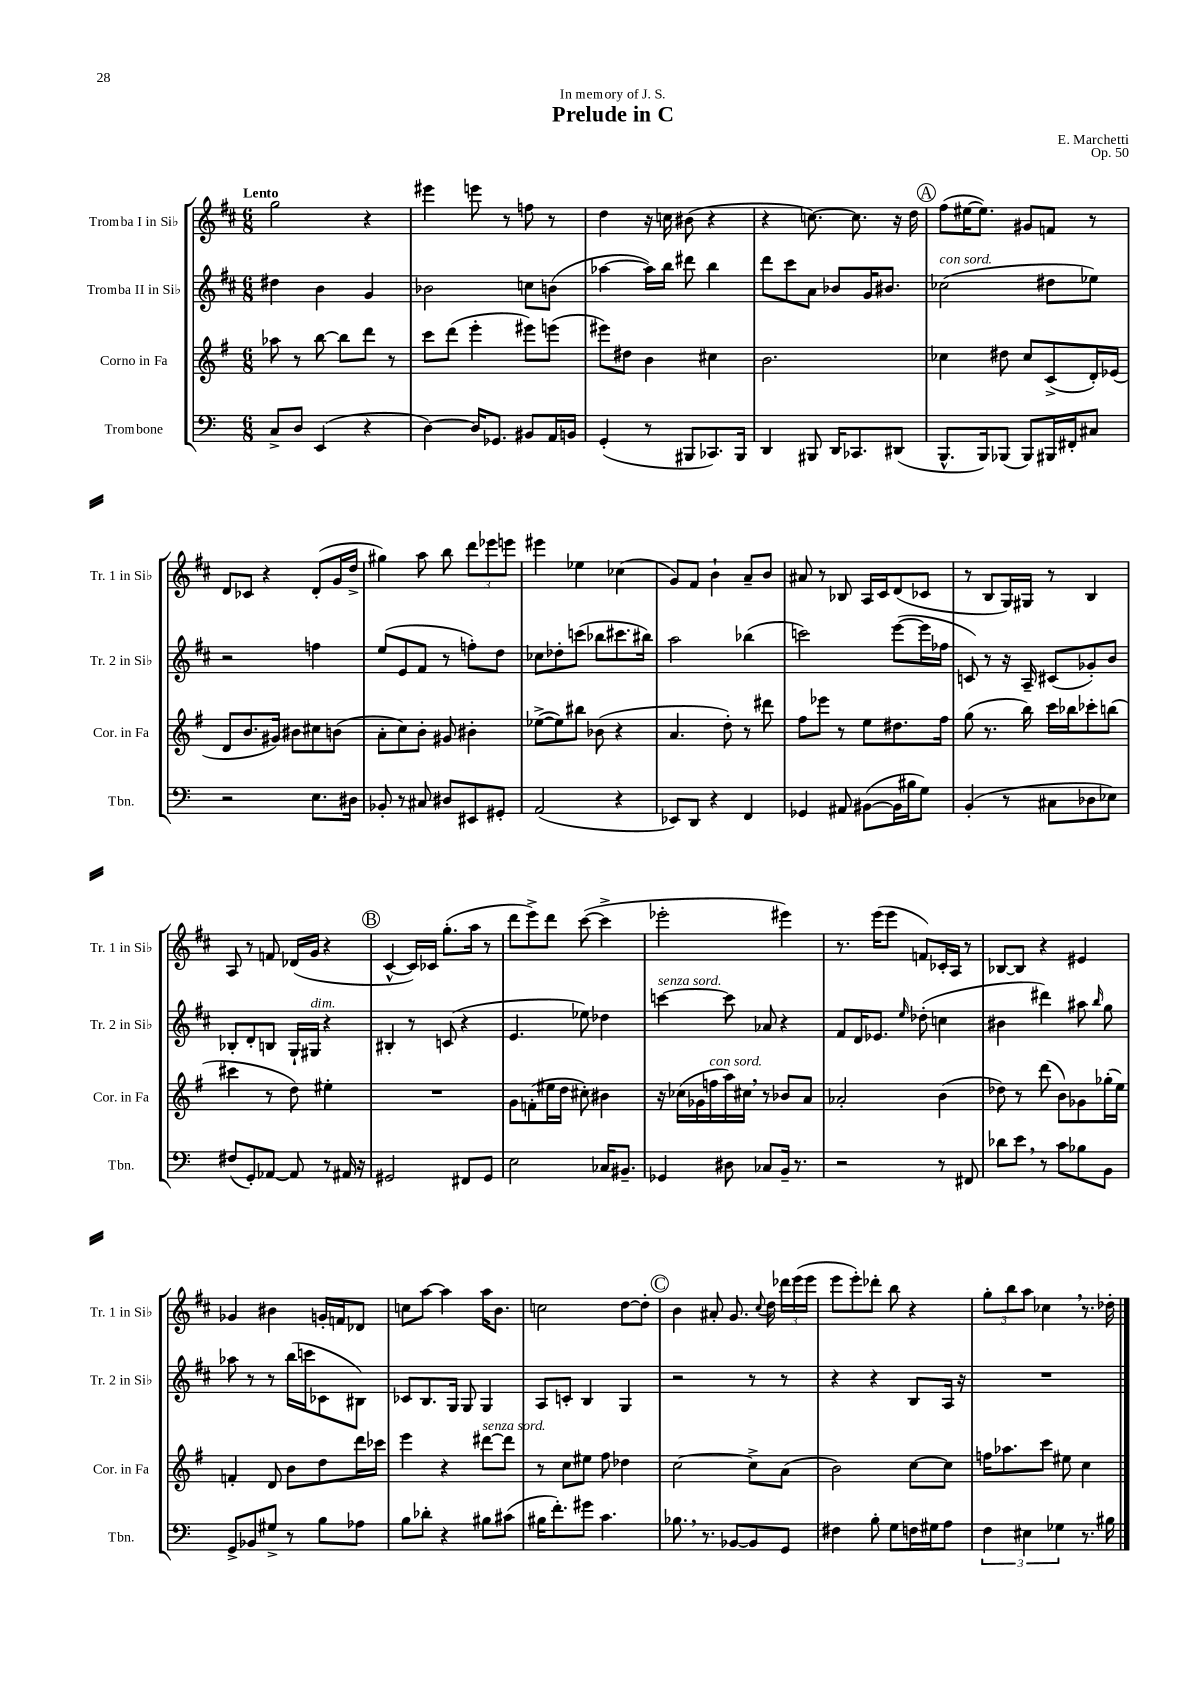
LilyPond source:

\header { title = "Prelude in C" composer = "E. Marchetti" dedication = "In memory of J. S." opus = "Op. 50" }
<<
\new StaffGroup <<
\new Staff = "s0" \with { instrumentName = "Tromba I in Sib" shortInstrumentName = "Tr. 1 in Sib" } {
    \clef treble \key d \major \numericTimeSignature \time 6/8 \tempo "Lento"
    \autoBeamOff g''2 r4 |
    eis'''4 e'''8 r8 f''8 r8 |
    d''4 r16 c''16 bis'8( r4 |
    r4 c''8.~) c''8. r16 d''16 |
    \mark \markup { \circle "A" } fis''8[( eis''16~ eis''8.]) gis'8[ f'8] r8 |
    d'8[ ces'8] r4 d'8[-.( g'16 d''16]-> |
    gis''4) a''8 b''8 \tuplet 3/2 { d'''8[ ees'''8 e'''8] } |
    eis'''4 ees''4 ces''4( |
    g'8[) fis'8] b'4-! a'8[-- b'8] |
    ais'8 r8 bes8 a16[ cis'16 d'8( ces'8] |
    r8 b8[ g16) gis16] r8 b4 |
    a8 r8 f'8 des'16[( g'16] r4 |
    \mark \markup { \circle "B" } cis'4~-^ cis'16[) ces'16] g''8.[-.( a''16] r8 |
    d'''8[ e'''8->) d'''8] cis'''8~( cis'''4-> |
    ees'''2-. eis'''4) |
    r8. e'''16[( e'''8] f'8[) ces'16-. a16] r8 |
    bes8[~ bes8] r4 eis'4 |
    ges'4 bis'4 g'16[-. f'16 des'8] |
    c''8[ a''8]~ a''4 a''16[ b'8.] |
    c''2 d''8[~ d''8]-. |
    \mark \markup { \circle "C" } b'4 ais'8-. g'8. \appoggiatura { cis''8 } d''16 \tuplet 3/2 { des'''16[ e'''16( e'''16] } |
    e'''8[ e'''8-.) des'''8]-. b''8 r4 |
    \tuplet 3/2 { g''8[-. b''8 a''8] } ces''4 \breathe r8. des''16-. \bar "|." |
}
\new Staff = "s1" \with { instrumentName = "Tromba II in Sib" shortInstrumentName = "Tr. 2 in Sib" } {
    \clef treble \key d \major \numericTimeSignature \time 6/8
    \autoBeamOff dis''4 b'4 g'4 |
    bes'2 c''8[ b'8]( |
    aes''4~ aes''16[) b''16] dis'''8 b''4 |
    d'''8[ cis'''8 a'8] bes'8[ g'16 bis'8.] |
    \mark \markup { \circle "A" } ces''2^\markup { \italic "con sord." }( dis''8[ ees''8]) |
    r2 f''4 |
    e''8[( e'8 fis'8] r8 f''8[-.) d''8] |
    ces''8[ des''8-. c'''8]( bes''8[ cis'''8. bis''16]) |
    a''2 bes''4( |
    c'''2) e'''8[~( e'''16 fes''16] |
    c'8) r8 r16 a16-- cis'8[( ges'8-.) b'8] |
    bes8[-. d'8-. b8] g16[-! gis16]^\markup { \italic "dim." } r4 |
    \mark \markup { \circle "B" } bis4-. r8 c'8( r4 |
    e'4. ees''8) des''4 |
    c'''4~^\markup { \italic "senza sord." } c'''8 aes'8 r4 |
    fis'8[ d'16 ees'8.] \grace { e''16 } des''8-.( c''4 |
    bis'4 dis'''4) ais''8 \grace { b''16 } g''8 |
    aes''8 r8 r8 b''16[( c'''16 ces'8 bis8]) |
    ces'8[ b8. g16] g8 g4 |
    a8[ c'8]-. b4 g4 |
    \mark \markup { \circle "C" } r2 r8 r8 |
    r4 r4 b8[ a16] r16 |
    R2. \bar "|." |
}
\new Staff = "s2" \with { instrumentName = "Corno in Fa" shortInstrumentName = "Cor. in Fa" } {
    \clef treble \key g \major \numericTimeSignature \time 6/8
    \autoBeamOff aes''8 r8 b''8~ b''8[ d'''8] r8 |
    c'''8[ d'''8]( e'''4-. eis'''8[) e'''8]( |
    eis'''8[) dis''8] b'4 cis''4 |
    b'2. |
    \mark \markup { \circle "A" } ces''4 dis''8 ces''8[ c'8->( d'16-.) ees'16]( |
    d'8[ b'8. gis'16]) bis'8[ cis''8 b'8]( |
    a'8[-. c''8) b'8]-. gis'8 bis'4-. |
    ees''8[~->( ees''8) bis''8] bes'8( r4 |
    a'4. d''8-.) r8 dis'''8 |
    fis''8[ ees'''8] r8 e''8[ dis''8. fis''16] |
    g''8( r8. b''16) c'''16[ bes''16 ces'''8-. b''8]( |
    cis'''4 r8 d''8) eis''4-. |
    \mark \markup { \circle "B" } R2. |
    g'8[ f'8-.( eis''16 d''16] cis''8-.) bis'4 |
    r16 ces''16[( ges'16 f''16^\markup { \italic "con sord." } a''16) cis''16] \breathe r8 bes'8[ a'8] |
    aes'2-. b'4( |
    des''8) r8 d'''8( b'8[) ges'8 ges''16-.( e''16]) |
    f'4-. d'8 b'8[ d''8 d'''16 ces'''16] |
    e'''4 r4 dis'''8[~^\markup { \italic "senza sord." } dis'''8] |
    r8 c''8[ eis''8] fis''8 des''4 |
    \mark \markup { \circle "C" } c''2~ c''8[-> a'8]( |
    b'2) c''8[~ c''8] |
    f''16[ aes''8. c'''8] eis''8 c''4 \bar "|." |
}
\new Staff = "s3" \with { instrumentName = "Trombone" shortInstrumentName = "Tbn." } {
    \clef bass \key c \major \numericTimeSignature \time 6/8
    \autoBeamOff c8[-> d8] e,4( r4 |
    d4~) d16[ ges,8.] bis,8[ a,16 b,16] |
    g,4-.( r8 bis,,8[ ces,8.) bis,,16] |
    d,4 bis,,8 d,16[ ces,8. dis,8]( |
    \mark \markup { \circle "A" } b,,8.[-^ b,,16) bes,,8]( bes,,8[) bis,,16 fis,16-. cis8] |
    r2 e8.[ dis16] |
    bes,8-. r8 cis8 dis8[ eis,8 gis,8]-. |
    a,2( r4 |
    ees,8[) d,8] r4 f,4 |
    ges,4 ais,8 bis,8[~( bis,16 bis16 g8]) |
    b,4-.( r8 cis8[ des8 ees8]) |
    fis8[( g,8-.) aes,8]~ aes,8 r8 ais,16 r16 |
    \mark \markup { \circle "B" } gis,2 fis,8[ gis,8] |
    e2 ces16[ bis,8.]-- |
    ges,4 dis8 ces8[ b,16]-- r8. |
    r2 r8 fis,8 |
    des'8[ e'8] \breathe r8 c'8[ bes8 b,8] |
    g,8[-> bes,8 gis8]-> r8 b8[ aes8] |
    b8[ des'8]-. r4 bis8[ cis'8]( |
    bis16[ f'8.-.) gis'8] c'4. |
    \mark \markup { \circle "C" } bes8. \breathe r8. bes,8[~ bes,8 g,8] |
    fis4 b8-. g8[ f16 gis16 a8] |
    \tuplet 3/2 { f4 eis4 ges4 } r8. bis16 \bar "|." |
}
>>
>>
\layout { \context { \Score \remove "Bar_number_engraver" } }
